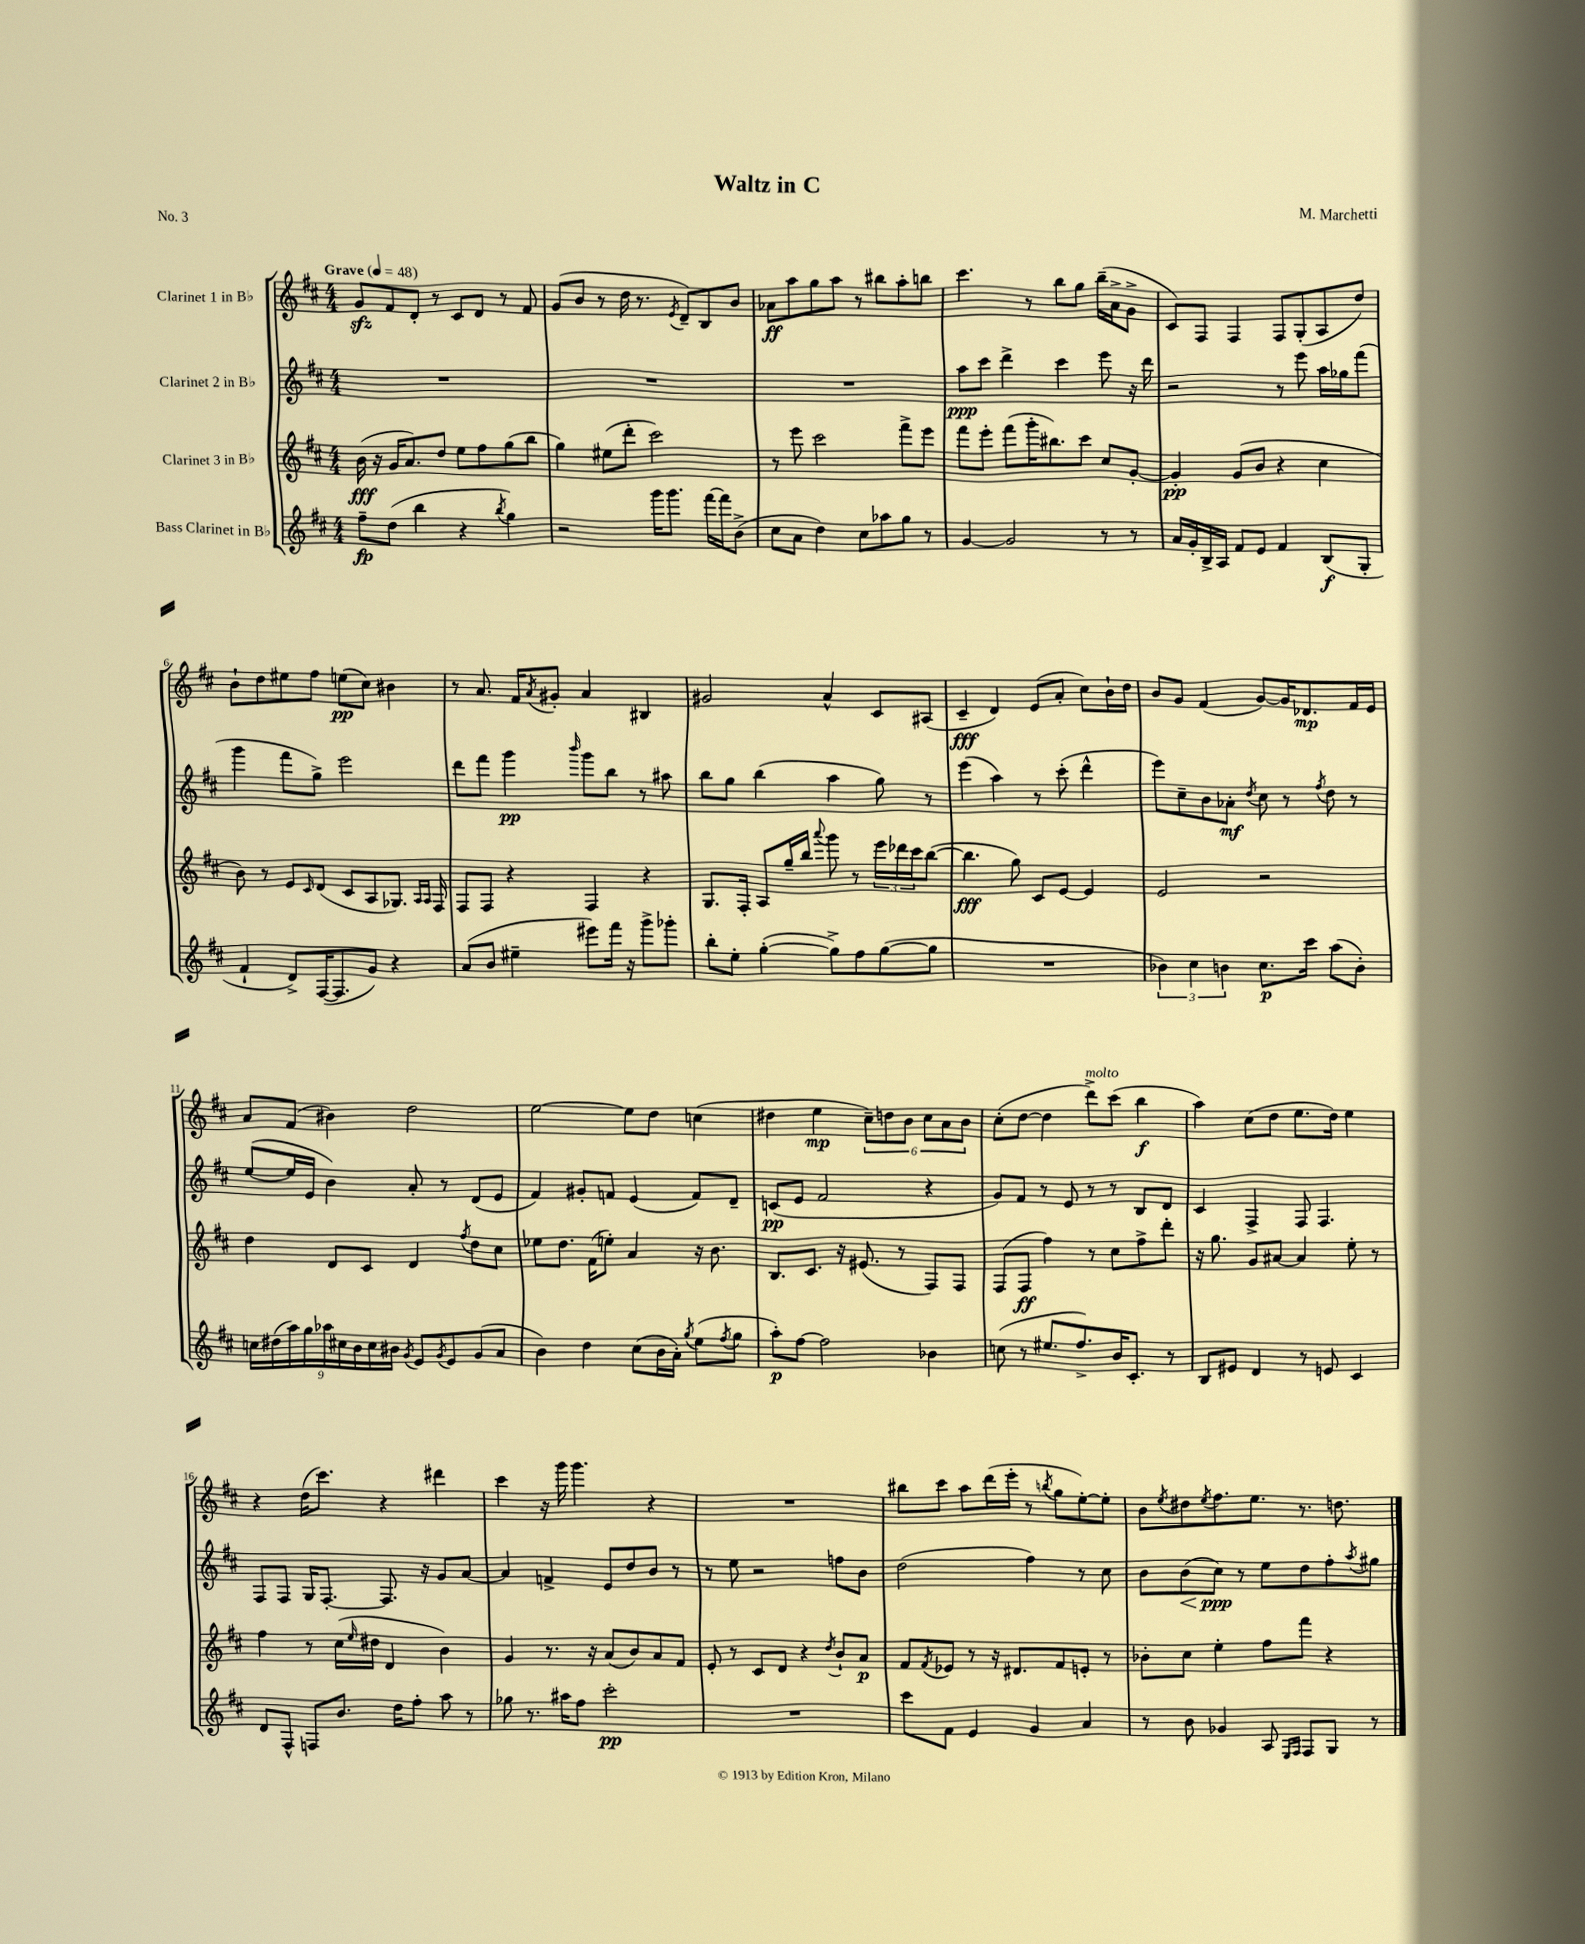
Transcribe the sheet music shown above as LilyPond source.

\header { title = "Waltz in C" composer = "M. Marchetti" piece = "No. 3" }
<<
\new StaffGroup <<
\new Staff = "s0" \with { instrumentName = "Clarinet 1 in Bb" } {
    \clef treble \key d \major \numericTimeSignature \time 4/4 \tempo "Grave" 4 = 48
    g'8\sfz fis'8 d'8-. r8 cis'8 d'8 r8 fis'8 |
    g'8( b'8 r8 d''16 r8. \acciaccatura { e'8 } d'8--) b8 b'8 |
    aes'8\ff a''8 g''8 a''8 r8 bis''8 a''8-. b''8 |
    cis'''4. r8 b''8 g''8 b''16--( a'16-> g'8-> |
    cis'8) fis8 fis4 fis8 g8-.( a8 d''8) |
    b'8-! d''8 eis''8 fis''8 e''8\pp( cis''8) bis'4 |
    r8 a'8. fis'16 \acciaccatura { a'8 } gis'8-. a'4 bis4 |
    gis'2 a'4-^ cis'8 ais8( |
    cis'4--\fff d'4) e'8( a'8-. cis''8) b'16-! d''16 |
    b'8 g'8 fis'4( g'8~) g'16 des'8.\mp fis'16 e'16 |
    a'8 fis'8( bis'4) d''2 |
    e''2~ e''8 d''8 c''4( |
    dis''4 e''4\mp \tuplet 6/4 { cis''8--) d''8 b'8 cis''8 a'8 b'8 } |
    cis''8-.( d''8~ d''4 d'''8->^\markup { \italic "molto" }) cis'''8( b''4\f |
    a''4) cis''8( d''8 e''8. d''16) e''4 |
    r4 d''16( cis'''8.) r4 dis'''4 |
    cis'''4 r16 g'''16 g'''4. r4 |
    R1 |
    bis''8 cis'''8 a''8 d'''16( e'''16-. r8 \acciaccatura { b''8 } g''8 e''8~-.) e''8-. |
    b'8 \acciaccatura { e''8 } dis''8 \acciaccatura { e''8 } fis''8. e''8. r8. d''8. \bar "|." |
}
\new Staff = "s1" \with { instrumentName = "Clarinet 2 in Bb" } {
    \clef treble \key d \major \numericTimeSignature \time 4/4
    R1 |
    R1 |
    R1 |
    a''8\ppp cis'''8 d'''4-> cis'''4 e'''8 r16 d'''16 |
    r2 r8 e'''8 a''16 ges''16 fis'''8( |
    g'''4 fis'''8 g''8->) e'''2 |
    d'''8 fis'''8 g'''4\pp \grace { b'''16 } g'''8 b''8 r8 ais''8 |
    b''8 g''8 b''4( a''4 g''8) r8 |
    e'''4( a''4) r8 cis'''8-.( d'''4-^ |
    e'''8) cis''8-- b'8 aes'8-.\mf \acciaccatura { d''8 } cis''8 r8 \acciaccatura { fis''8 } d''8 r8 |
    e''8~( e''16 e'16 b'4) a'8-. r8 d'8( e'8 |
    fis'4) gis'8-. f'8 e'4( f'8) d'8-- |
    c'8\pp( e'8 fis'2 r4 |
    g'8) fis'8 r8 e'8 r8 r8 b8 d'8 |
    cis'4 fis4-> fis8 fis4. |
    fis8 fis8 g16 fis8.~-. fis8. r16 g'8 a'8~ |
    a'4 f'4-> e'8 d''8 b'8 r8 |
    r8 e''8 r2 f''8 b'8 |
    d''2( fis''4) r8 cis''8 |
    b'8 b'8\<( cis''8\ppp\!) r8 e''8 d''8 fis''8-. \acciaccatura { a''8 } gis''8 \bar "|." |
}
\new Staff = "s2" \with { instrumentName = "Clarinet 3 in Bb" } {
    \clef treble \key d \major \numericTimeSignature \time 4/4
    b'16\fff( r16 g'16 a'8.) d''8 e''8 fis''8 g''8( b''8 |
    g''4) eis''8( d'''8-. cis'''2) |
    r8 e'''8 cis'''2 fis'''8-> e'''8 |
    fis'''8 e'''8-. fis'''8( g'''16-. bis''8.) cis'''8 cis''8 g'8~-. |
    g'4-.\pp g'8( b'8 r4 cis''4 |
    b'8) r8 e'8 \grace { cis'16 } d'8( cis'8 a8 ges8.) \grace { a16 a16 } fis16 |
    fis8 fis8 r4 fis4 r4 |
    g8. fis16-. a8 g''16-- b''16 \appoggiatura { a'''8 } g'''8 r8 \tuplet 3/2 { e'''16 des'''16 cis'''16 } b''8~( |
    b''4.\fff g''8) cis'8 e'8~ e'4 |
    e'2 r2 |
    d''4 d'8 cis'8 d'4 \acciaccatura { fis''8 } d''8 cis''8 |
    ees''8 d''8. fis'16( e''8-.) a'4 r16 b'8. |
    b8. cis'8. r16 eis'8.( r8 fis8) fis8 |
    fis8( fis8\ff fis''4) r8 cis''8 fis''8-> d'''8-. |
    r16 g''8. g'8 ais'8~ ais'4 e''8-. r8 |
    fis''4 r8 cis''16( \grace { e''16 } dis''16 d'4 b'4) |
    g'4 r8. r16 a'8( b'8) a'8 fis'8 |
    e'8-. r8 cis'8 d'8 r4 \acciaccatura { d''8 } b'8-! a'8\p |
    fis'8 \acciaccatura { fis'8 } ees'8 r8 r16 dis'8. fis'8 e'8-. r8 |
    bes'8-. cis''8 e''4-. fis''8 fis'''8 r4 \bar "|." |
}
\new Staff = "s3" \with { instrumentName = "Bass Clarinet in Bb" } {
    \clef treble \key d \major \numericTimeSignature \time 4/4
    fis''8--\fp d''8( b''4 r4 \acciaccatura { b''8 } g''4) |
    r2 g'''16 g'''8. fis'''16~ fis'''16 b'8->( |
    cis''8 a'8 d''4) cis''8 aes''8 g''8 r8 |
    g'4~ g'2 r8 r8 |
    a'16 g'16-. b16-> a16 fis'8 e'8 fis'4 b8\f( g8-. |
    fis'4-! d'8->) fis16~( fis8. g'8) r4 |
    a'8( b'8 eis''4-- eis'''8) fis'''16 r16 g'''8-> ges'''8-. |
    b''8-. e''8-. g''4~-.( g''8->) fis''8 g''8~( g''8 |
    R1 |
    \tuplet 3/2 { bes'4) cis''4 b'4 } cis''8.\p cis'''16 a''8( b'8-.) |
    \tuplet 9/8 { c''16 dis''16( a''16) g''16 aes''16 cis''16 b'16 cis''16 bis'16 } \acciaccatura { g'8 } e'8 \acciaccatura { g'8 } e'8 g'8( a'8 |
    b'4) d''4 cis''8( b'16 a'16-.) \acciaccatura { g''8 } e''8( \acciaccatura { fis''8 } g''8 |
    a''8-.\p) fis''8~ fis''2 bes'4 |
    c''8( r8 eis''8. fis''8.->) b'16 cis'8.-. r8 |
    b8 eis'8 d'4 r8 e'8 cis'4 |
    d'8 fis8-^ f8 b'8. d''16 fis''8-. a''8 r8 |
    ges''8 r8. ais''16 fis''8 cis'''2-.\pp |
    R1 |
    cis'''8 fis'8 e'4 g'4 a'4 |
    r8 b'8 ges'4 a8 \grace { e16 fis16 } fis8 g8 r8 \bar "|." |
}
>>
>>
